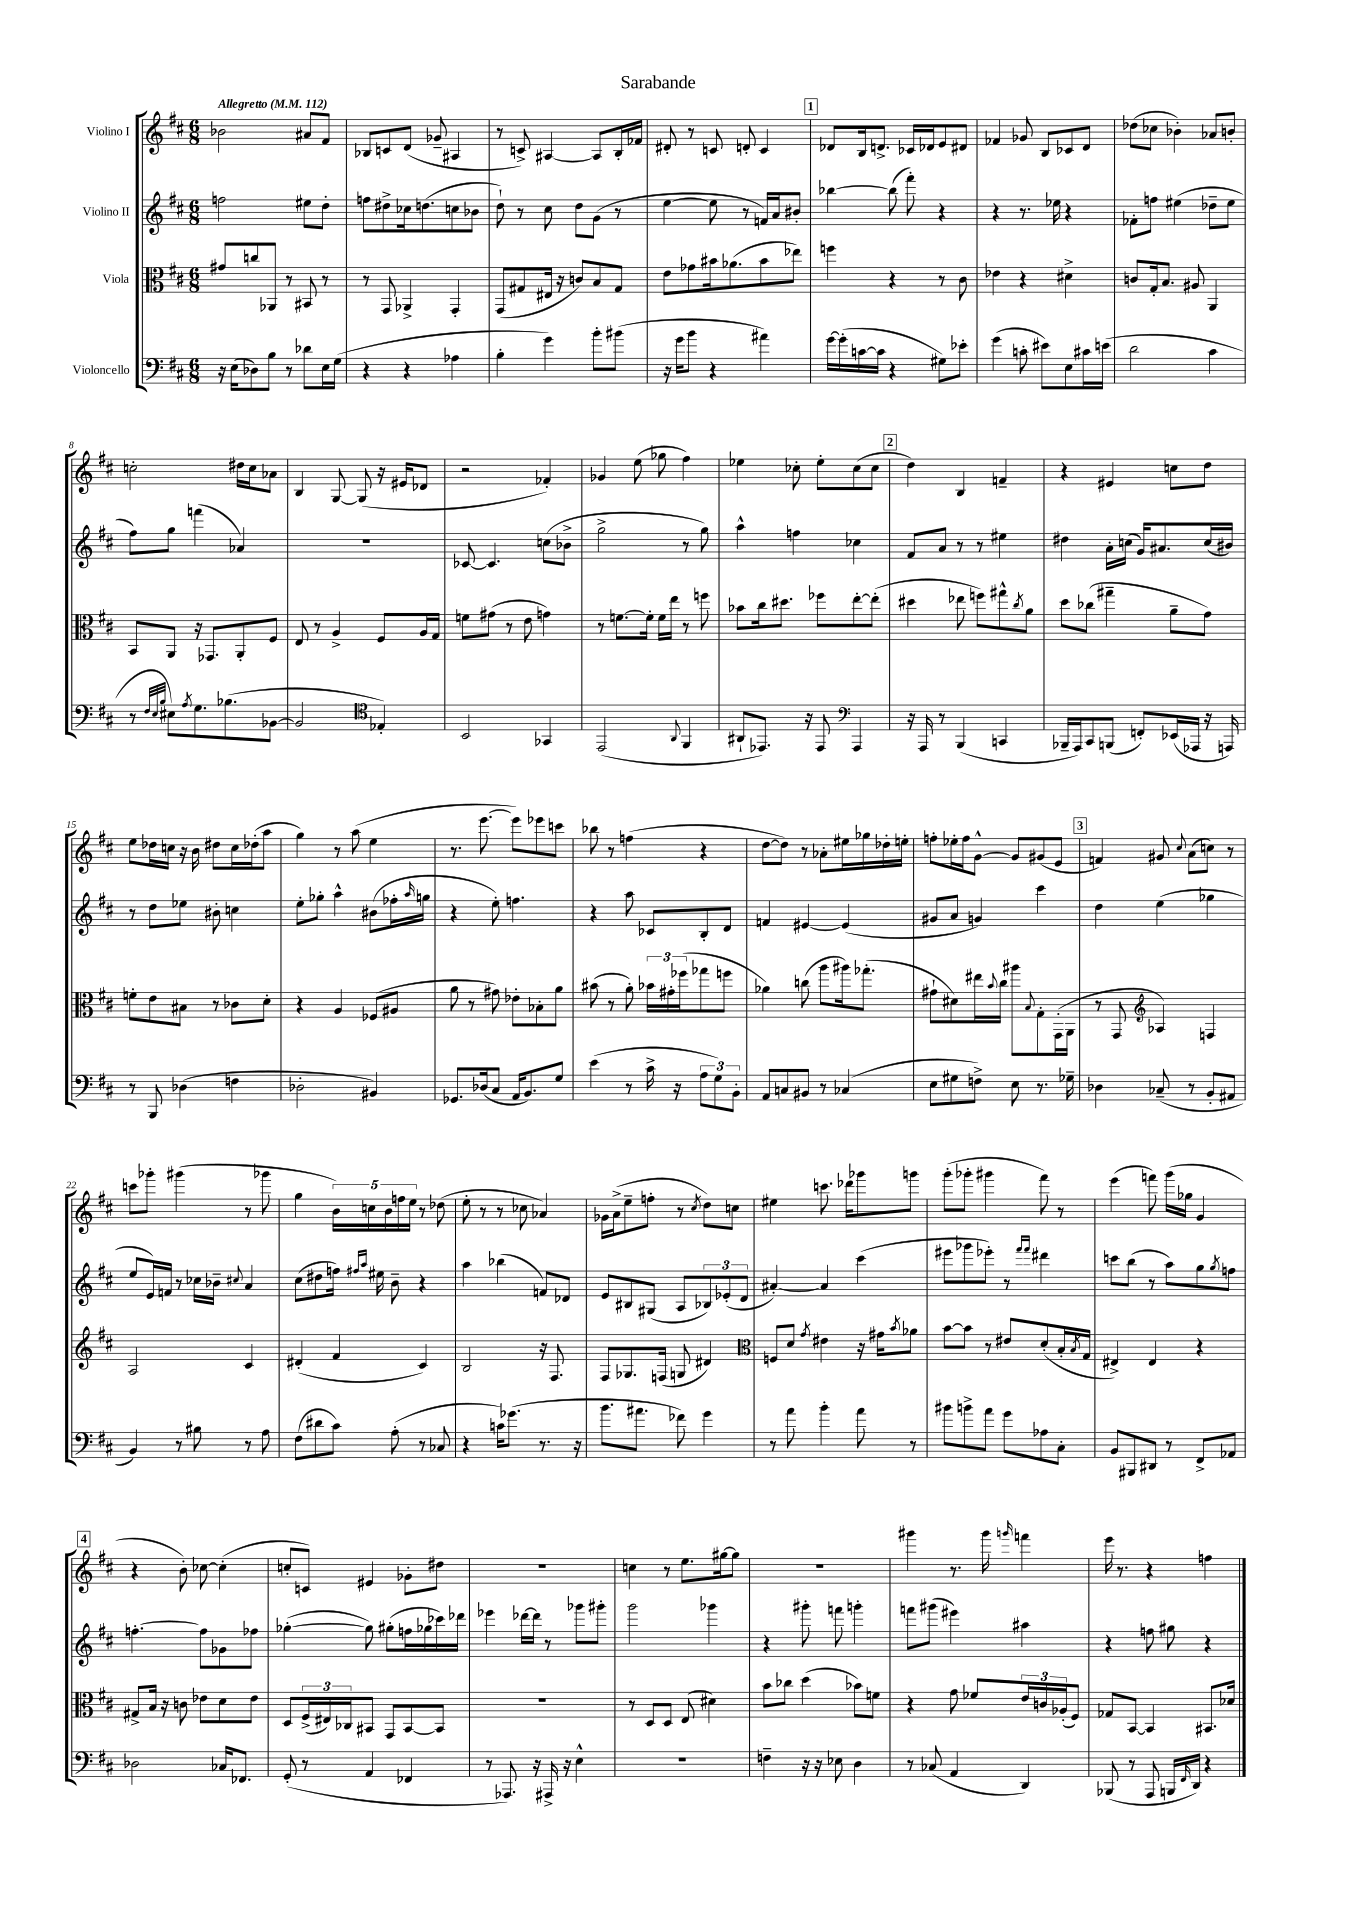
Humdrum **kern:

**kern	**kern	**kern	**kern
*part4	*part3	*part2	*part1
*staff4	*staff3	*staff2	*staff1
*I"Violoncello	*I"Viola	*I"Violino II	*I"Violino I
*clefF4	*clefC3	*clefG2	*clefG2
*k[f#c#]	*k[f#c#]	*k[f#c#]	*k[f#c#]
*M6/8	*M6/8	*M6/8	*M6/8
*MM112	*MM112	*MM112	*MM112
=1	=1	=1	=1
!	!	!	!LO:TX:a:B:t=Allegretto
16r	8g#X/L	2ffn\	2b-X\
(16E\KL	.	.	.
8D-X\)	8ccn/	.	.
8B\J	8AA-X/J	.	.
8r	8r	.	.
8d-X\L	8BB#X/	8ee#X\L	8a#X/L
16E\L	8r	8dd'\J	8f#/J
(16G\JJ	.	.	.
=2	=2	=2	=2
4r	8r	8ffn\L	8B-X/L
.	8GG/	8dd#X^\	8cn/
4r	4AA-X^/	16cc-X\k	(8d/J
.	.	(8.ddn\	.
.	.	.	8g-X~/
4A-X\	4GG'/	8ccn\	4A#X/
.	.	8b-X\J	.
=3	=3	=3	=3
4B'\	(8GG/L	8dd`\)	8r
.	8G#X/	8r	8cn^/)
4g\)	16E#X/Jk	8cc#\	[4A#X/
.	16r	.	.
.	8cn/L)	8dd\L	.
8b'\L	8B/	(8g\J	8A#/L]
(8b#X\J	8G#/J	8r	16B'/L
.	.	.	16f-X/JJ
=4	=4	=4	=4
16r	8e\L	[4ee\	8d#X'/
16g\KL	.	.	.
8b\J	8g-X\	.	8r
4r	16b#X\k	8ee\]	8cn/
.	(8.a-X\	.	.
.	.	8r	8dn'/
4a#X\)	8b#\	16fn/LL)	4c/
.	.	16a/J	.
.	8ee-X\J)	8b#X'/J	.
!!LO:REH:place=s1:t=1
=5	=5	=5	=5
[16g\LL	4ffn\	[4bb-X\	8d-X/L
(16g'\]	.	.	.
[16cn\	.	.	16B/k
16c\JJ]	.	.	8.dn^/J
4r	4r	(8bb-\]	.
.	.	8fff#'\)	16c-X/LL
.	.	.	16d-X/J
8G#X\L)	8r	4r	8e/
8e-X'\J	8c#\	.	8d#X/J
=6	=6	=6	=6
(4g\	4e-X\	4r	4f-X/
8cn'\	4r	8.r	8g-X/
8e#X\L)	.	.	8B/L
.	.	16ee-X\	.
8E\	4d#X^\	4r	8c-X/
16c#X\L	.	.	8d/J
(16en\JJ	.	.	.
=7	=7	=7	=7
2d\	8cn/L	8f-X'\L	(8dd-X\L
.	16G'/k	8ffn\J	8cc-X\J
.	8.B/J	.	.
.	.	(4ee#X\	4b-X'\)
.	8A#X/	.	.
4c#\	4AA/	8dd-X~\L	8a-X/L
.	.	8ee#\J	8bn'/J
!!LO:LB:g=z
=8	=8	=8	=8
8r	8BB/L	8ff#\L)	2ccn'\
32qqF#/LLL	.	.	.
32qqE/	.	.	.
32qqB/JJJ	.	.	.
8E#X\L)	8AA/J	8gg\J	.
8qA/	.	.	.
8.G\	16r	(4fffn\	.
.	8.GG-X/L	.	.
(8.B-X\	.	.	.
.	8AA'/	4a-X/)	16dd#X\LL
.	.	.	16cc\J
[8BB-X\J	8F#/J	.	8a-X\J
=9	=9	=9	=9
2BB-/]	8E/	2.r	4B/
.	8r	.	.
.	4A^/	.	[8G/
.	.	.	(8G/]
*clefC4	*	*	*
4E-X'/)	8F#/L	.	16r
.	.	.	16e#X/KL
.	16A/L	.	8d-X/J
.	16G/JJ	.	.
=10	=10	=10	=10
2BB/	8fn\L	[8c-X/	2r
.	(8g#X\J	4.c-/]	.
.	8r	.	.
.	8e\	.	.
4GG-X/	4gn\)	(8ccn\L	4f-X'/)
.	.	8b-X^\J	.
=11	=11	=11	=11
(2EE/	8r	2gg^\	4g-X/
.	[8.fn\L	.	.
.	.	.	(8ee\
.	16f'\Jk]	.	.
.	16f\LL	.	8gg-X\
.	16ee\JJ	.	.
8qqAA/	.	.	.
4FF#/	8r	8r	4ff#\)
.	8ffn\	8gg\)	.
=12	=12	=12	=12
8AA#X`/L	8b-X\L	4aa^^\	4ee-X\
8.EE-X/J)	16cc#\k	.	.
.	8.dd#X\J	.	.
.	.	4ffn\	8cc-X'\
16r	.	.	.
8EE-/	8ff-X\L	.	8ee-'\L
*clefF4	*	*	*
4AAA/	[8ee'\	4cc-X\	(8cc-\
.	(8ee'\J]	.	8cc-\J
!!LO:REH:place=s1:t=2
=13	=13	=13	=13
16r	4dd#X\	8f#/L	4dd\)
16AAA/	.	.	.
8r	.	8a/J	.
(4BBB/	8ee-X\	8r	4B/
.	8ffn\L)	8r	.
4CCn/	8gg#X^^\	4ee#X\	4fn~/
.	8qcc#/	.	.
.	8a\J	.	.
=14	=14	=14	=14
16BBB-X~/LL	8dd\L	4dd#X\	4r
16AAA/J)	.	.	.
8CC#/	(8cc-X\J	.	.
(8BBBn/J	4gg#X~\	16a'\LL	4e#X/
.	.	(16ccn\JJ	.
8FFn'/L)	.	16g/KL)	.
.	.	8.a#X/	.
(16EE-X/L	8a~\L	.	8ccn\L
16AAA-X/JJ	.	.	.
16r	8g\J)	(16cc/L	8dd\J
16AAAn/)	.	16b#X/JJ)	.
!!LO:LB:g=z
=15	=15	=15	=15
8r	8fn'\L	8r	8ee\L
8BBB/	8e\	8dd\L	16dd-X\L
.	.	.	16ccn\JJ
(4D-X\	8B#X\J	8ee-X\J	16r
.	.	.	16b\
.	8r	8b#X'\	8dd#X\L
4Fn\	8c-X\L	4ccn\	16cc\L
.	.	.	(16dd-X'\J
.	8d'\J	.	8aa\J
=16	=16	=16	=16
2D-X'\	4r	8ee'\L	4gg\)
.	.	8gg-X'\J	.
.	4A/	4aa^^\	8r
.	.	.	(8aa\
4BB#X/)	(8F-X/L	(8b#X\L	4ee\
.	8A#X/J	16ff-X'\L	.
.	.	16qqaa/	.
.	.	16ggn\JJ	.
=17	=17	=17	=17
8.GG-X/L	8a\	4r	8.r
.	8r	.	.
(16D-X/k	.	.	[8.eee\
8C#/J	8g#X\)	8ee'\)	.
16AA/KL	8e-X'\L	4.ffn\	8eee\L])
8.BB/)	.	.	.
.	8B-X'\	.	8eee-X\
8G/J	8a\J	.	8cccn\J
=18	=18	=18	=18
(4e\	(8b#X\	4r	8bb-X\
.	8r	.	8r
8r	8a'\)	8aa\	(4ffn\
16c#^\	24b-X\LL	8c-X/L	.
.	24g#X'\	.	.
16r	.	.	.
.	(24ff-X\J	.	.
12A\L	8gg-X\	8B'/	4r
12G\)	.	.	.
.	8ffn\J	8d/J	.
12BB'\J	.	.	.
=19	=19	=19	=19
8AA/L	4a-X\)	4fn/	[8dd\L
8Cn/	.	.	8dd\J])
8BB#X/J	(8ccn\	[4e#X/	8r
8r	8aa\L	.	8a-X'\L
(4C-X/	16aa#X\k)	(4e#/]	16ee#X\L
.	(8.gg-X'\J	.	16gg-X\
.	.	.	16dd-X'\
.	.	.	16een'\JJ
=20	=20	=20	=20
8E\L	8g#X`\L	8g#X/L	8ffn'\L
8G#X\	8d#X\)	8a/J	16ee-X'\L
.	.	.	16ff\J
8Fn^\J)	16ee#X\L	4gn/)	[8g^^\J
.	8qqb/	.	.
.	16cc#\JJ	.	.
8E\	8aa#X\L	.	8g/L]
.	8qqB/	.	.
8.r	8G'\	4ccc#\	(8g#X/
.	(16GG'\L	.	8e/J
16G-X~\	16AA\JJ	.	.
!!LO:REH:place=s1:t=3
=21	=21	=21	=21
4D-X\	8r	4dd\	4fn/)
.	8GG/	.	.
*	*clefG2	*	*
(8C-X~/	4A-X/)	(4ee\	8g#X/
.	.	.	8qqcc#/
8r	.	.	(8a\L
8BB'/L	4Fn/	4gg-X\	8ccn\J)
8AA#X/J	.	.	8r
!!LO:LB:g=z
=22	=22	=22	=22
4BB/)	2A/	8ee/L	8cccn\L
.	.	16e/L)	8ggg-X'\J
.	.	16fn/JJ	.
8r	.	8r	(4ggg#X\
8B#X\	.	16cc-X\LL	.
.	.	16b-X~\JJ	.
.	.	8qqcc#X/	.
8r	4c#/	4a/	8r
8A\	.	.	8ggg-X\
=23	=23	=23	=23
(8F#\L	(4d#X'/	(8cc#\L	4gg\
8d#X\	.	8dd#X\	.
8c#\J)	4f#/	16ffn\Jk)	20b\LL)
.	.	.	20ccn\
.	.	16qqff#X/LL	.
.	.	16qqaa/JJ	.
.	.	16ee#X\	.
.	.	.	20b\
(8A'\	.	8b~\	.
.	.	.	20ffn\
.	.	.	20ee\JJ
8r	4c#/)	4r	8r
8C-X/	.	.	(8dd-X\
=24	=24	=24	=24
4r	2B/	4aa\	8ee'\
.	.	.	8r
16cn\KL)	.	(4bb-X\	8r
(8.g-X\J	.	.	.
.	.	.	8cc-X\
8.r	16r	8fn/L)	4a-X/)
.	8.F#/	.	.
.	.	8d-X/J	.
16r	.	.	.
=25	=25	=25	=25
8.b\L	8F#/L	8e/L	16g-X\LL
.	.	.	(16a^\J
.	8.G-X/	8B#X/	8ee~\
8.a#X\J	.	.	.
.	.	(8G#X/J	8ffn'\J
.	(16Fn/Jk	.	.
8f-X\)	8Gn/	8A/L	8r
.	.	.	8qcc#/
4g\	4d#X/)	12B-X/)	8dd\L)
.	.	(12e-X'/	.
.	.	.	8ccn\J
.	.	12d/J	.
=26	=26	=26	=26
*	*clefC3	*	*
8r	8Fn/L	[4a#X'/)	4ee#X\
8a\	8d/J	.	.
.	8qg/	.	.
4b'\	4e#X\	4a#/]	8.cccn\
.	.	.	16ddd-X\KL
8a\	16r	(4ccc#\	8ggg-X\
.	16g#X\KL	.	.
.	8qb/	.	.
8r	8a-X\J	.	8gggn\J
=27	=27	=27	=27
8b#X\L	[8b\L	8eee#X\L	(8ggg'\L
8bn^\	8b\J]	8ggg-X\	8ggg-X'\J
8a\J	8r	8eee-X'\J)	4ggg#X\
8g\L	8e#X/L	8r	.
.	.	16qqfff#/LL	.
.	.	16qqfff#/JJ	.
8A-X\	(8d'/	4ddd#X\	8fff#\)
8C#'\J	16B'/L	.	8r
.	8qB/	.	.
.	16G/JJ	.	.
=28	=28	=28	=28
8BB/L	4E#X^/)	8cccn\L	(4eee\
8BBB#X/	.	(8bb\J	.
8DD#X/J	4E#/	8r	8fffn\)
8r	.	8aa\L)	(16ggg\LL
.	.	.	16gg-X\JJ
8FF#^/L	4r	8gg\	4g/
.	.	8qgg/	.
8AA-X/J	.	8ffn\J	.
!!LO:LB:g=z
!!LO:REH:place=s1:t=4
=29	=29	=29	=29
2D-X\	8G#X^/L	[4.ffn'\	4r
.	16B/Jk	.	.
.	16r	.	.
.	8cn\	.	8b'\)
.	8e-X\L	8ff\L]	[8cc-X\
16C-X/KL	8d\	8g-X\	(4cc-'\]
8.FF-X/J	.	.	.
.	8e-\J	8ff-X\J	.
=30	=30	=30	=30
(8GG'/	8D/L	([4gg-X'\	8ccn'/L
8r	(24F#^/L	.	8cn/J)
.	24E#X/)	.	.
.	24C-X/J	.	.
4AA/	8BB#X/J	8gg-\])	4e#X/
.	8GG/L	(8gg#X'\L	.
4FF-X/	[8BB#/	16ffn\L	8g-X'\L
.	.	16gg-X\	.
.	8BB#/J]	16ccc-X\)	8dd#X\J
.	.	16ddd-X\JJ	.
=31	=31	=31	=31
8r	2.r	4eee-X\	2.r
8.AAA-X/)	.	.	.
.	.	[16ddd-X\LL	.
16r	.	16ddd-\JJ]	.
16AAA#X^/	.	8r	.
16r	.	.	.
4E^^\	.	8ggg-X\L	.
.	.	8ggg#X'\J	.
=32	=32	=32	=32
2.r	8r	2ggg\	4ccn\
.	8D/L	.	.
.	8D/J	.	8r
.	(8E/	.	8.ee\L
.	4d#X\)	4ggg-X\	.
.	.	.	[16gg#X\k
.	.	.	8gg#\J]
=33	=33	=33	=33
4Fn~\	8b\L	4r	2.r
.	8cc-X\J	.	.
16r	(4dd\	8ggg#X'\	.
16r	.	.	.
8E-X\	.	8fffn\	.
4D\	8b-X\L)	4gggn'\	.
.	8fn\J	.	.
=34	=34	=34	=34
8r	4r	8fffn\L	4ggg#X\
(8C-X/	.	(8ggg#X\J	.
4AA/	8g\	4eee#X\)	8.r
.	8f-X/L	.	.
.	.	.	16ggg#\
.	.	.	16qqgggn/
4DD/)	24e/L	4aa#X\	4fffn\
.	24cn/	.	.
.	(24A-X'/J	.	.
.	8F#/J)	.	.
=35	=35	=35	=35
(8BBB-X/	8G-X/L	4r	16eee\
.	.	.	8.r
8r	[8BB/J	.	.
8AAA/	4BB/]	8ffn\	4r
16BBBn/LL	.	8gg#X\	.
16qqFF#/	.	.	.
16DD/JJ)	.	.	.
4r	8.BB#X/L	4r	4ffn\
.	16d-X/Jk	.	.
==	==	==	==
*-	*-	*-	*-
